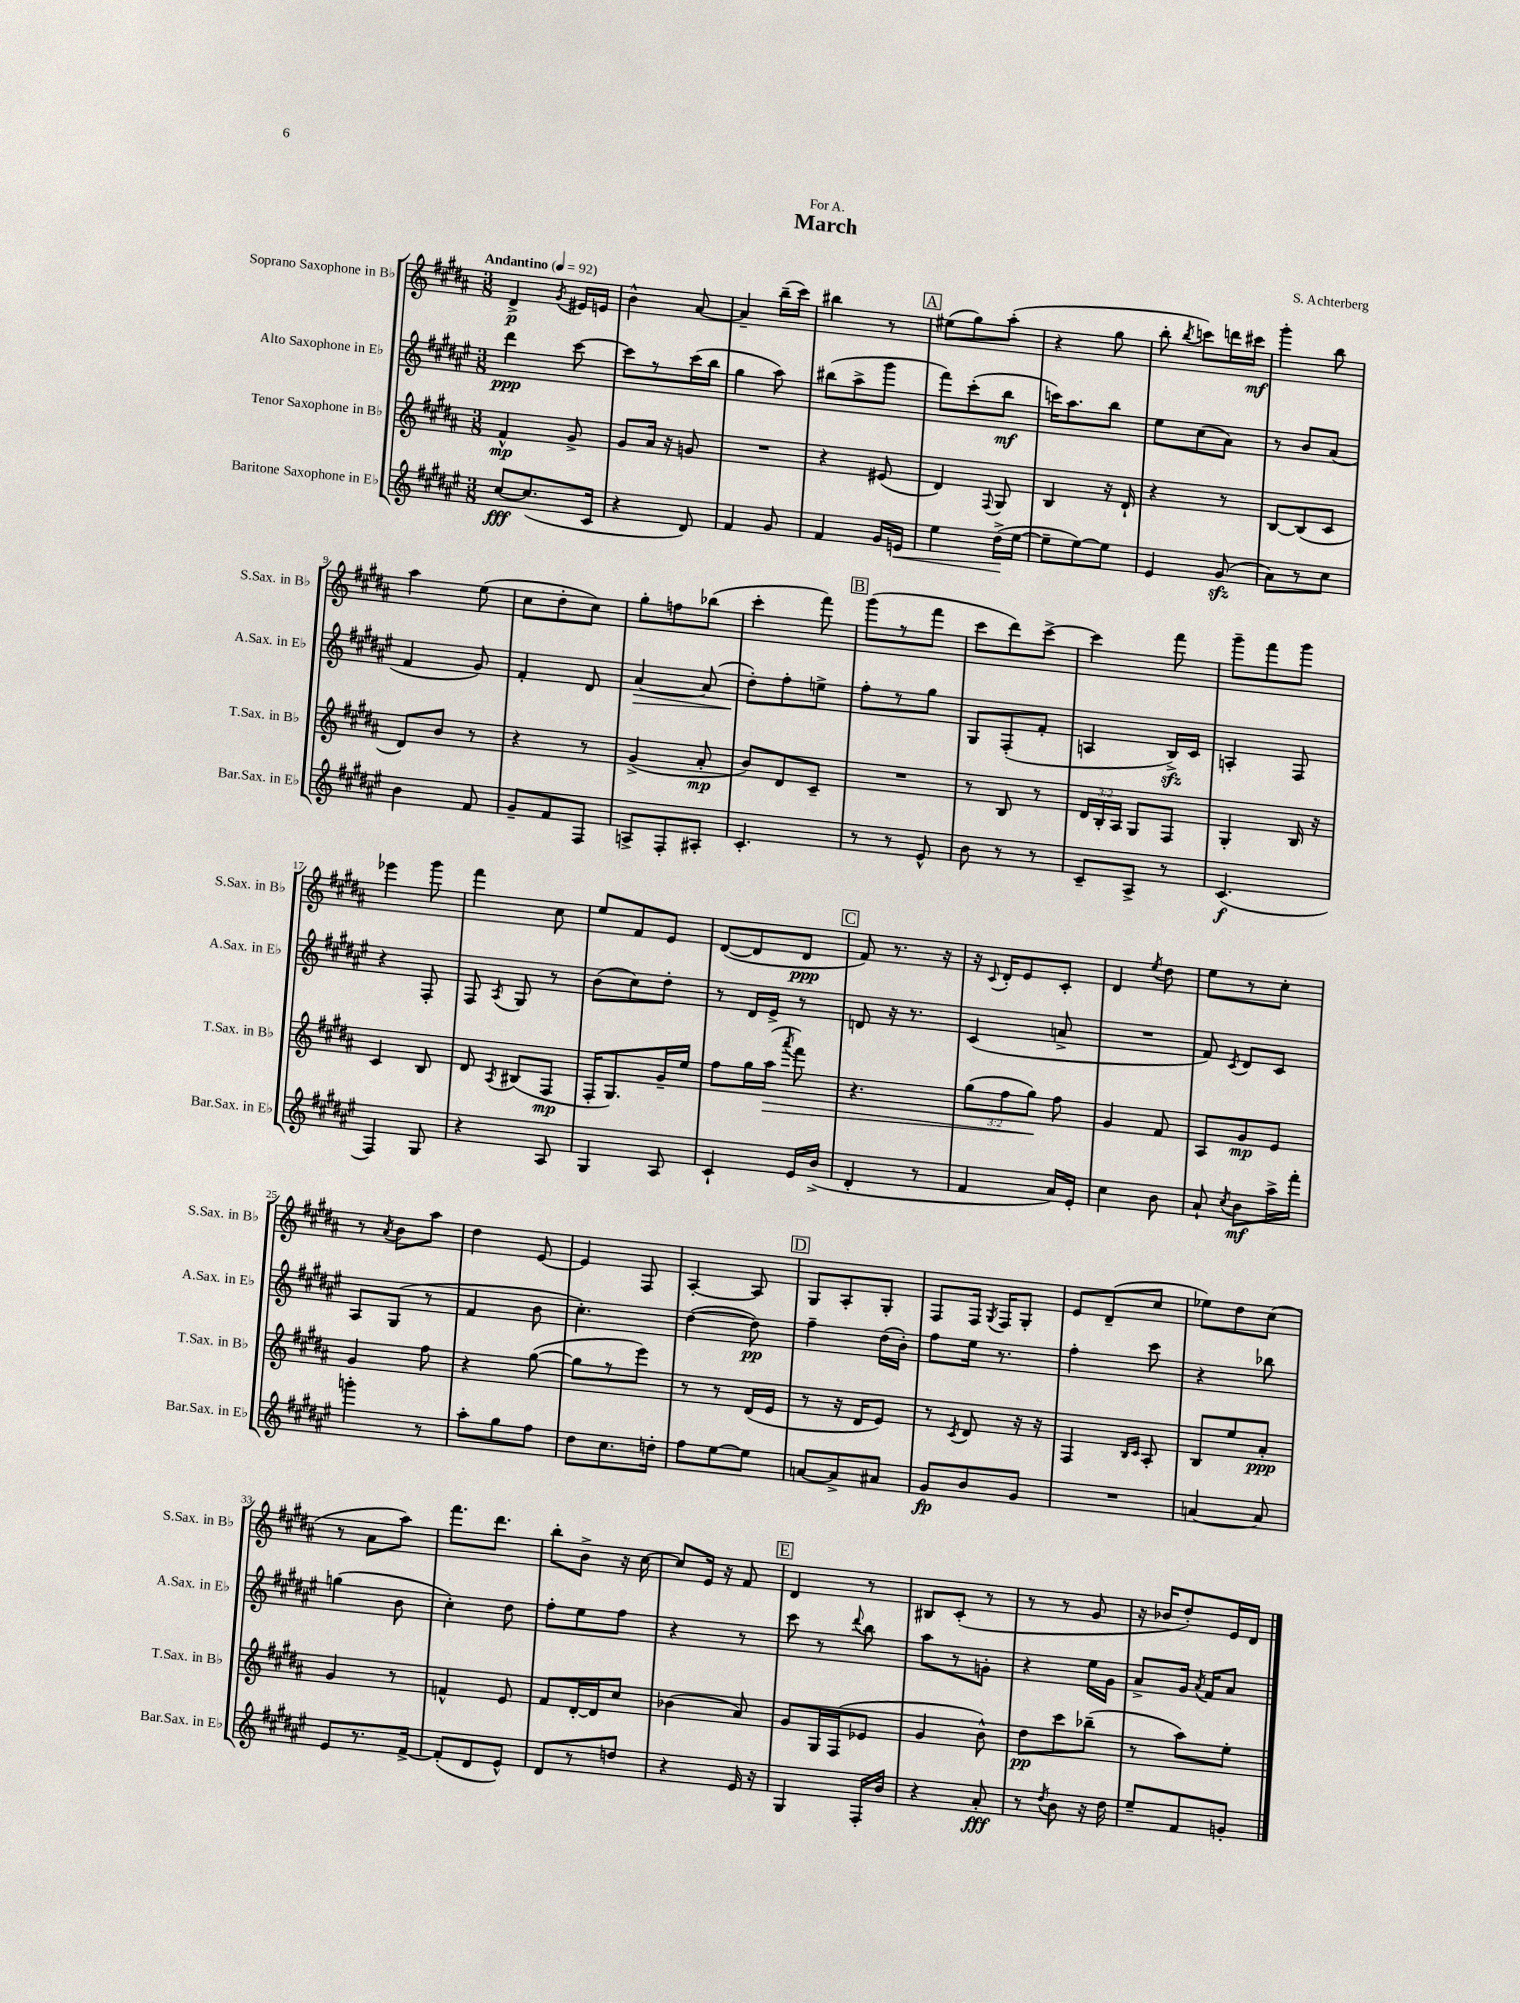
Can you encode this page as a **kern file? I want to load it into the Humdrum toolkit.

**kern	**dynam	**kern	**dynam	**kern	**dynam	**kern	**dynam
*part4	*part4	*part3	*part3	*part2	*part2	*part1	*part1
*staff4	*staff4	*staff3	*staff3	*staff2	*staff2	*staff1	*staff1
*I"Baritone Saxophone in E♭	*	*I"Tenor Saxophone in B♭	*	*I"Alto Saxophone in E♭	*	*I"Soprano Saxophone in B♭	*
*I'Bar.Sax. in E♭	*	*I'T.Sax. in B♭	*	*I'A.Sax. in E♭	*	*I'S.Sax. in B♭	*
*clefG2	*	*clefG2	*	*clefG2	*	*clefG2	*
*k[f#c#g#d#a#e#]	*	*k[f#c#g#d#a#]	*	*k[f#c#g#d#a#e#]	*	*k[f#c#g#d#a#]	*
*M3/8	*	*M3/8	*	*M3/8	*	*M3/8	*
*MM92	*	*MM92	*	*MM92	*	*MM92	*
=1	=1	=1	=1	=1	=1	=1	=1
!	!	!	!	!	!	!LO:TX:a:B:t=Andantino	!
[8cc#/L	fff	4f#^^/	mp	4ddd#\	ppp	4d#^/	p
(8.cc#/]	.	.	.	.	.	.	.
.	.	.	.	.	.	8qg#/	.
.	.	8g#^/	.	[8ccc#\	.	16e#X/LL	.
16c#/Jk	.	.	.	.	.	16en/JJ	.
=2	=2	=2	=2	=2	=2	=2	=2
4r	.	8g#/L	.	8ccc#\L]	.	4b^^\	.
.	.	16a#/Jk	.	8r	.	.	.
.	.	16r	.	.	.	.	.
8d#/)	.	8gn/	.	(16ccc#\L	.	[8a#/	.
.	.	.	.	16bb\JJ	.	.	.
=3	=3	=3	=3	=3	=3	=3	=3
4f#/	.	4.r	.	4gg#\	.	4a#~/]	.
8g#/	.	.	.	8aa#\)	.	(16bb~\LL	.
.	.	.	.	.	.	16ccc#\JJ)	.
=4	=4	=4	=4	=4	=4	=4	=4
4f#/	.	4r	.	(8bb#X\L	.	4bb#X\	.
.	.	.	.	8aa#^\	.	.	.
16g#/LL	.	(8e#X/	.	8ggg#\J	.	8r	.
!	!LO:HP:b	!	!	!	!	!	!
16en/JJ	<	.	.	.	.	.	.
!!LO:REH:place=s1:t=A
=5	=5	=5	=5	=5	=5	=5	=5
4ee#\	.	4d#/)	.	8fff#\L)	.	(8ee#X\L	.
.	.	.	.	(8ccc#'\	.	8gg#\)	.
.	.	8qqF#/	.	.	.	.	.
(16dd#^\LL	.	8G#/	.	8bb\J	mf	(8aa#'\J	.
[16ee#\JJ	[	.	.	.	.	.	.
=6	=6	=6	=6	=6	=6	=6	=6
8ee#~\L]	.	4B/	.	16cccn\KL)	.	4r	.
.	.	.	.	8.aa#\	.	.	.
[8ee#\)	.	.	.	.	.	.	.
8ee#\J]	.	16r	.	8bb\J	.	8gg#\	.
.	.	16d#`/	.	.	.	.	.
=7	=7	=7	=7	=7	=7	=7	=7
4e#/	.	4r	.	8ee#\L	.	8bb'\	.
.	.	.	.	.	.	8qbb/	.
.	.	.	.	(8cc#\	.	8cccn\L)	.
(8g#zz/	.	8r	.	8a#\J)	.	16dddn\L	.
.	.	.	.	.	.	16ccc#X\JJ	mf
=8	=8	=8	=8	=8	=8	=8	=8
8a#\L)	.	[8B/L	.	8r	.	4ggg#'\	.
8r	.	(8B/]	.	8b/L	.	.	.
8cc#\J	.	8c#/J	.	(8a#/J	.	8bb\	.
!!LO:LB:g=z
=9	=9	=9	=9	=9	=9	=9	=9
4b\	.	8d#/L)	.	4f#/	.	4aa#\	.
.	.	8b/J	.	.	.	.	.
8f#/	.	8r	.	8g#/)	.	(8ee\	.
=10	=10	=10	=10	=10	=10	=10	=10
8g#~/L	.	4r	.	4f#'/	.	8cc#\L	.
8f#/	.	.	.	.	.	8dd#'\	.
8F#/J	.	8r	.	8d#/	.	8cc#\J)	.
=11	=11	=11	=11	=11	=11	=11	=11
!	!	!	!	!	!LO:HP:b	!	!
8An^/L	.	(4g#^/	.	[4a#/	>	8gg#'\L	.
8F#'/	.	.	.	.	.	8ffn\	.
8A#X'/J	.	8a#'/	mp	(8a#/]	.	(8bb-X\J	.
=12	=12	=12	=12	=12	=12	=12	=12
4.c#'/	.	8b/L)	.	8dd#'\L)	.	4ccc#'\	.
.	.	8d#/	.	8ff#'\	]	.	.
.	.	8c#~/J	.	8een^\J	.	8fff#\)	.
!!LO:REH:place=s1:t=B
=13	=13	=13	=13	=13	=13	=13	=13
8r	.	4.r	.	8ff#'\L	.	(8ggg#\L	.
8r	.	.	.	8r	.	8r	.
8e#^^/	.	.	.	8gg#\J	.	8fff#\J	.
=14	=14	=14	=14	=14	=14	=14	=14
8b\	.	8r	.	8G#/L	.	8ccc#\L	.
8r	.	8B/	.	(8F#'/	.	8ddd#\)	.
8r	.	8r	.	8f#'/J	.	[8ccc#^\J	.
=15	=15	=15	=15	=15	=15	=15	=15
8c#~/L	.	24d#/LL	.	4An/	.	4ccc#\]	.
.	.	24B'/	.	.	.	.	.
.	.	24A#/JJ	.	.	.	.	.
8A#^/J	.	8G#/L	.	.	.	.	.
8r	.	8F#/J	.	16Bzz^/LL)	.	8fff#\	.
.	.	.	.	16c#/JJ	.	.	.
=16	=16	=16	=16	=16	=16	=16	=16
(4.c#/	f	4G#'/	.	4An'/	.	8ggg#~\L	.
.	.	.	.	.	.	8fff#\	.
.	.	16B/	.	8F#/	.	8ggg#\J	.
.	.	16r	.	.	.	.	.
!!LO:LB:g=z
=17	=17	=17	=17	=17	=17	=17	=17
4F#/)	.	4c#/	.	4r	.	4eee-X\	.
8G#/	.	8B/	.	8F#'/	.	8ggg#\	.
=18	=18	=18	=18	=18	=18	=18	=18
4r	.	8d#/	.	8F#/	.	4fff#\	.
.	.	8qA#/	.	8qA#/	.	.	.
.	.	(8B#X/L	.	8G#/	.	.	.
8A#/	.	8F#/J	mp	8r	.	8cc#\	.
=19	=19	=19	=19	=19	=19	=19	=19
4G#/	.	16F#'/KL	.	(8b\L	.	8ee/L	.
.	.	8.G#/)	.	.	.	.	.
.	.	.	.	8cc#\)	.	8f#/	.
8A#/	.	16g#~/L	.	8dd#'\J	.	8e/J	.
.	.	16ee/JJ	.	.	.	.	.
=20	=20	=20	=20	=20	=20	=20	=20
4c#`/	.	8ff#\L	.	8r	.	([8d#/L	.
.	.	16gg#\L	.	16d#/LL	.	8d#/]	.
!	!	!	!LO:HP:b	!	!	!	!
.	.	(16aa#\JJ	>	16e#^/JJ	.	.	.
.	.	8qaaa#/	.	.	.	.	.
16e#/LL	.	8fff#\)	.	8r	.	8d#/J	ppp
(16b^/JJ	.	.	.	.	.	.	.
!!LO:REH:place=s1:t=C
=21	=21	=21	=21	=21	=21	=21	=21
4d#'/	.	4.r	.	8dn/	.	8f#/)	.
.	.	.	.	16r	.	8.r	.
.	.	.	.	8.r	.	.	.
8r	.	.	.	.	.	.	.
.	.	.	.	.	.	16r	.
=22	=22	=22	=22	=22	=22	=22	=22
4f#/	.	(12gg#\L	.	(4c#/	.	16r	.
.	.	.	.	.	.	8qqc#/	.
.	.	.	.	.	.	16d#'/KL	.
.	.	12ff#\	.	.	.	.	.
.	.	.	.	.	.	8e/	.
.	.	12gg#\J)	.	.	.	.	.
16a#/LL)	.	8ff#\	]	8an^/	.	8c#'/J	.
16e#'/JJ	.	.	.	.	.	.	.
=23	=23	=23	=23	=23	=23	=23	=23
4cc#\	.	4g#/	.	4.r	.	4d#/	.
.	.	.	.	.	.	8qee/	.
8b\	.	8f#/	.	.	.	8dd#\	.
=24	=24	=24	=24	=24	=24	=24	=24
8a#`/	.	8A#/L	.	8f#/)	.	8ee\L	.
8qcc#/	.	.	.	8qc#/	.	.	.
8b\L	mf	8g#/	mp	8d#/L	.	8r	.
16aa#^\L	.	8e/J	.	8c#/J	.	8cc#'\J	.
16fff#'\JJ	.	.	.	.	.	.	.
!!LO:LB:g=z
=25	=25	=25	=25	=25	=25	=25	=25
4gggn'\	.	4g#/	.	8A#/L	.	8r	.
.	.	.	.	.	.	8qa#/	.
.	.	.	.	(8G#/J	.	8b\L	.
8r	.	8ff#\	.	8r	.	8aa#\J	.
=26	=26	=26	=26	=26	=26	=26	=26
8aa#'\L	.	4r	.	4f#/	.	4dd#\	.
8gg#\	.	.	.	.	.	.	.
8ff#\J	.	([8gg#\	.	8b\	.	[8e/	.
=27	=27	=27	=27	=27	=27	=27	=27
8dd#\L	.	8gg#\L]	.	4.cc#'\)	.	4e/]	.
8.cc#\	.	8r	.	.	.	.	.
.	.	8eee\J)	.	.	.	8F#/	.
16ddn'\Jk	.	.	.	.	.	.	.
=28	=28	=28	=28	=28	=28	=28	=28
8ff#\L	.	8r	.	([4dd#\	.	[4A#'/	.
[8ee#\	.	8r	.	.	.	.	.
8ee#\J]	.	(16d#/LL	.	8dd#\])	pp	8A#/]	.
.	.	16e/JJ	.	.	.	.	.
!!LO:REH:place=s1:t=D
=29	=29	=29	=29	=29	=29	=29	=29
[8an/L	.	8r	.	4ff#~\	.	8G#/L	.
8a^/]	.	16r	.	.	.	8A#'/	.
.	.	16d#/KL	.	.	.	.	.
8a#X/J	.	8e/J)	.	(16dd#\LL	.	8G#'/J	.
.	.	.	.	16b'\JJ)	.	.	.
=30	=30	=30	=30	=30	=30	=30	=30
8g#/L	fp	8r	.	8ff#\L	.	8F#/L	.
.	.	8qc#/	.	.	.	.	.
8b/	.	8d#/	.	16ee#\Jk	.	16F#/Jk	.
.	.	.	.	.	.	8qG#/	.
.	.	.	.	8.r	.	16F#/KL	.
8g#/J	.	16r	.	.	.	8G#'/J	.
.	.	16r	.	.	.	.	.
=31	=31	=31	=31	=31	=31	=31	=31
4.r	.	4F#/	.	4ff#'\	.	8e/L	.
.	.	.	.	.	.	(8d#~/	.
.	.	16qqB/LL	.	.	.	.	.
.	.	16qqc#/JJ	.	.	.	.	.
.	.	8A#'/	.	8ccc#\	.	8cc#/J	.
=32	=32	=32	=32	=32	=32	=32	=32
[4an/	.	8B/L	.	4r	.	8ee-X\L)	.
.	.	8ee/	.	.	.	8dd#\	.
8a/]	.	8a#'/J	ppp	8bb-X\	.	(8cc#\J	.
!!LO:LB:g=z
=33	=33	=33	=33	=33	=33	=33	=33
8e#/L	.	4g#/	.	(4ggn\	.	8r	.
8.r	.	.	.	.	.	8a#\L	.
.	.	8r	.	8b\	.	8aa#\J)	.
[16f#^/Jk	.	.	.	.	.	.	.
=34	=34	=34	=34	=34	=34	=34	=34
(8f#'/L]	.	4fn^^/	.	4cc#'\)	.	8.fff#\L	.
8d#/	.	.	.	.	.	.	.
.	.	.	.	.	.	8.ddd#\J	.
8e#^^/J)	.	8e/	.	8dd#\	.	.	.
=35	=35	=35	=35	=35	=35	=35	=35
8d#/L	.	8f#/L	.	8ff#'\L	.	8bb'\L	.
8r	.	[16d#'/L	.	8ee#\	.	8b^\J	.
.	.	16d#/J]	.	.	.	.	.
8ddn/J	.	8cc#/J	.	8ff#\J	.	16r	.
.	.	.	.	.	.	[16cc#\	.
=36	=36	=36	=36	=36	=36	=36	=36
4r	.	(4b-X\	.	4r	.	8cc#/L]	.
.	.	.	.	.	.	16e/Jk	.
.	.	.	.	.	.	16r	.
16e#/	.	8a#/)	.	8r	.	8f#/	.
16r	.	.	.	.	.	.	.
!!LO:REH:place=s1:t=E
=37	=37	=37	=37	=37	=37	=37	=37
4G#/	.	8g#/L	.	8ccc#\	.	4d#/	.
.	.	16G#/L	.	8r	.	.	.
.	.	(16F#/J	.	.	.	.	.
.	.	.	.	8qqddd#/	.	.	.
16F#'/LL	.	8e-X/J	.	8bb\	.	8r	.
16b/JJ	.	.	.	.	.	.	.
=38	=38	=38	=38	=38	=38	=38	=38
4r	.	4g#/	.	8aa#\L	.	8B#X/L	.
.	.	.	.	8r	.	(8c#'/J	.
8a#'/	fff	8b^^\)	.	8gn'\J	.	8r	.
=39	=39	=39	=39	=39	=39	=39	=39
8r	.	8dd#\L	pp	4r	.	8r	.
8qdd#/	.	.	.	.	.	.	.
8b\	.	8ccc#\	.	.	.	8r	.
16r	.	(8bb-X~\J	.	16ee#\LL	.	8g#/	.
16dd#\	.	.	.	16g#\JJ	.	.	.
=40	=40	=40	=40	=40	=40	=40	=40
8ee#~/L	.	8r	.	8a#^/L	.	16r	.
.	.	.	.	.	.	16b-X/KL	.
8f#/	.	8aa#\L)	.	16g#/Jk	.	8dd#'/)	.
.	.	.	.	8qa#/	.	.	.
.	.	.	.	16f#/KL	.	.	.
8gn'/J	.	8ee'\J	.	8a#/J	.	16e/L	.
.	.	.	.	.	.	16d#/JJ	.
==	==	==	==	==	==	==	==
*-	*-	*-	*-	*-	*-	*-	*-
